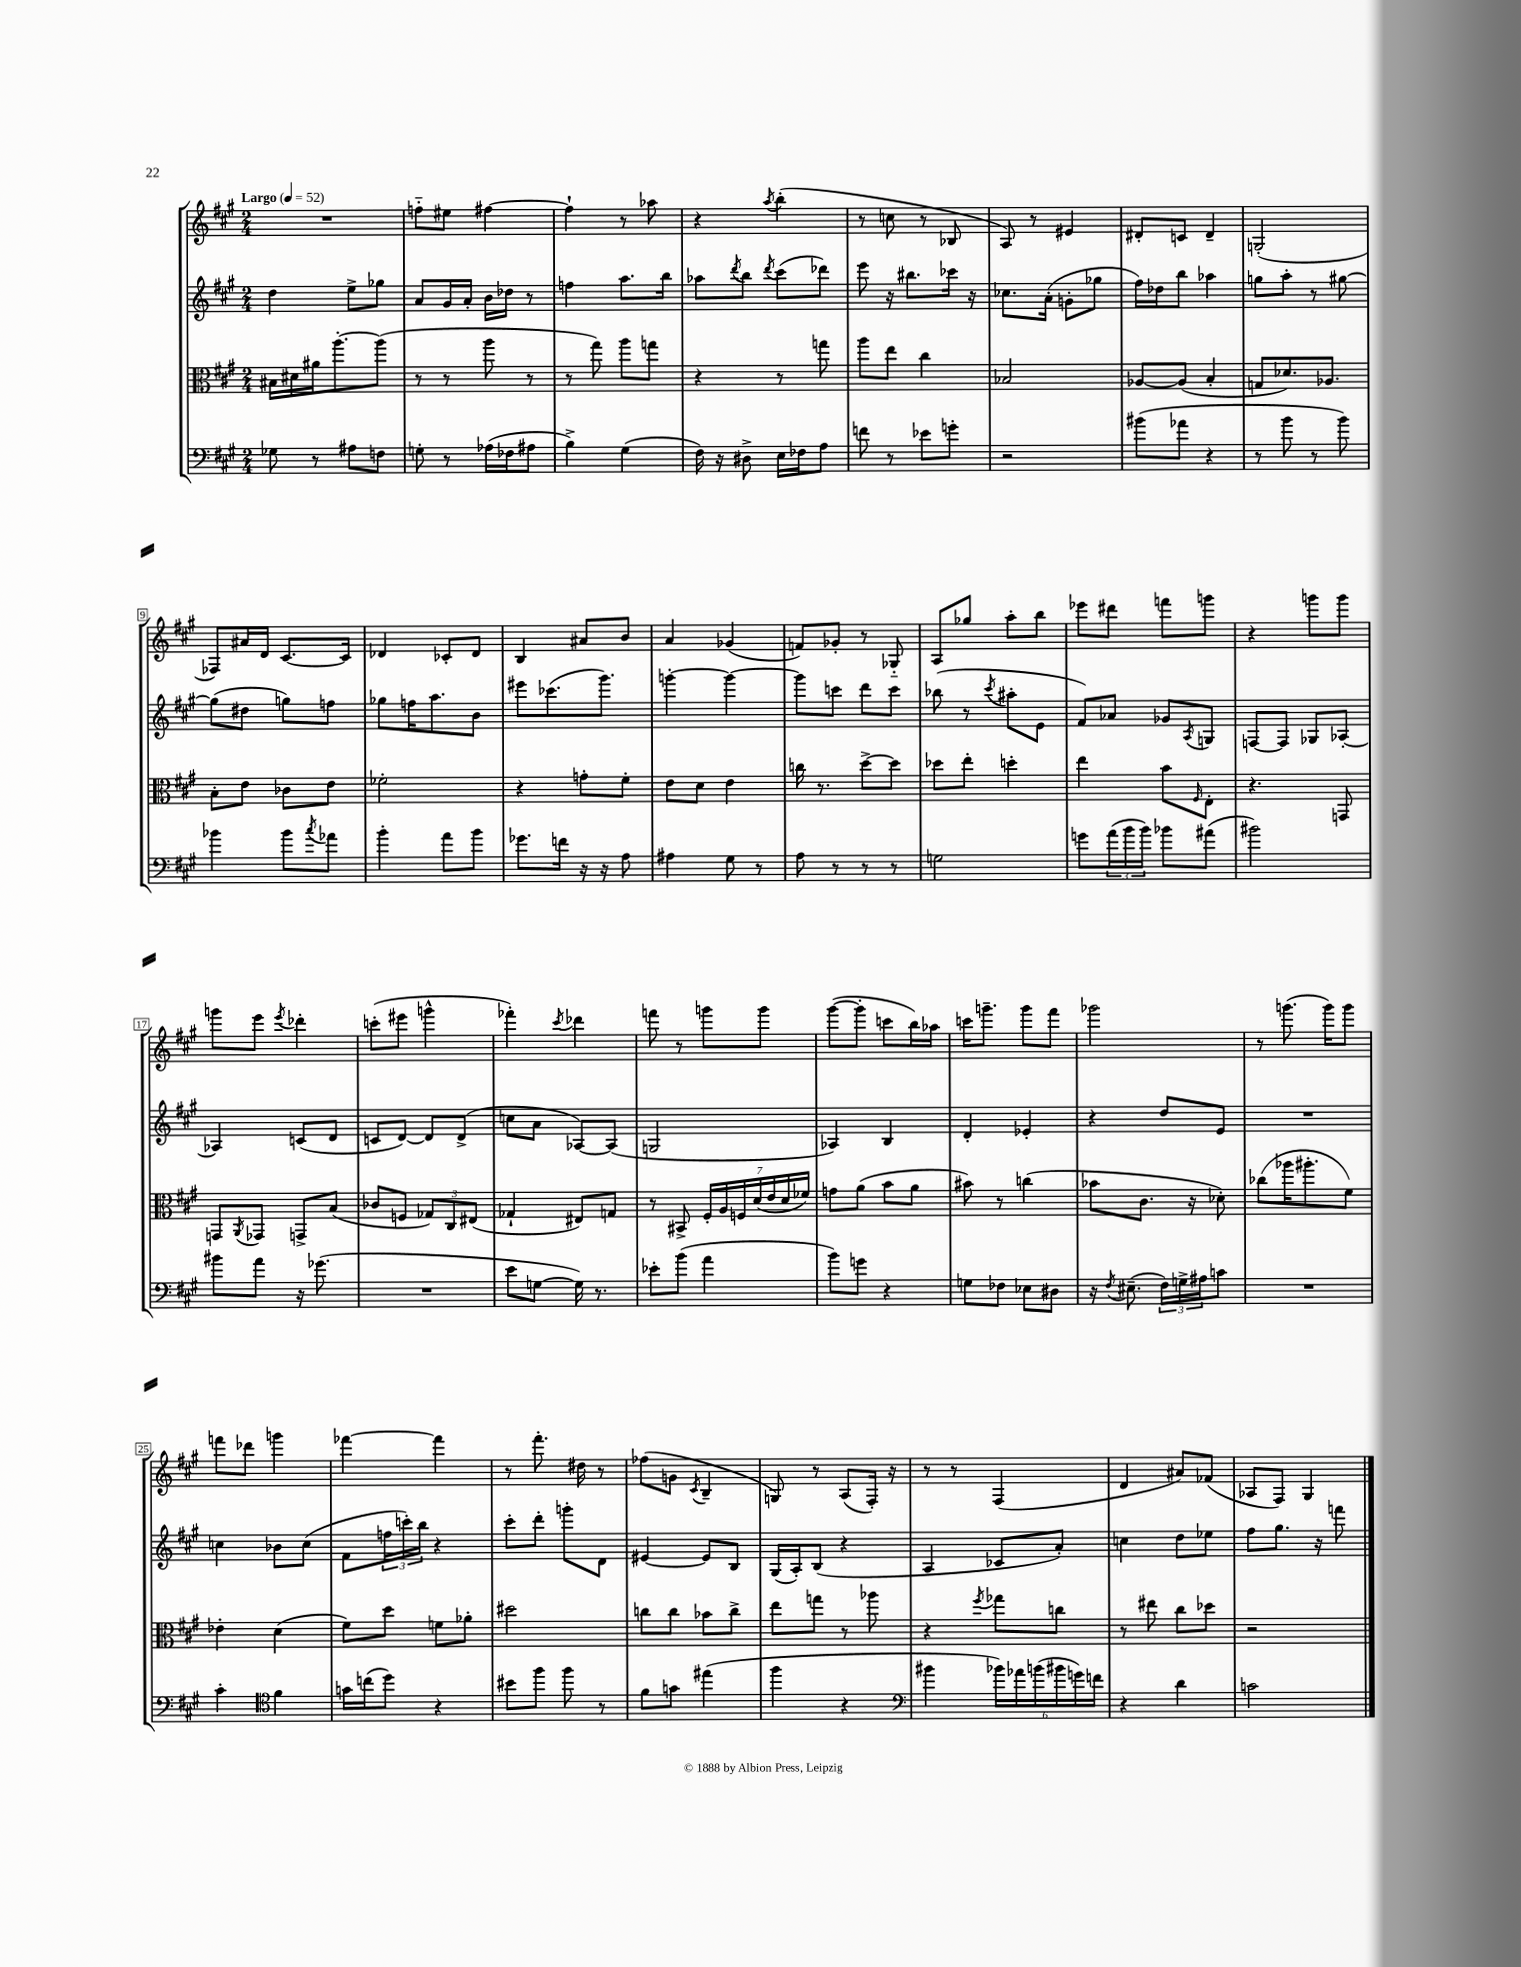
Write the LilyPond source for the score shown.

<<
\new StaffGroup <<
\new Staff = "s0" {
    \clef treble \key a \major \numericTimeSignature \time 2/4 \tempo "Largo" 4 = 52
    R2 |
    f''8-_ eis''8 fis''4~ |
    fis''4-! r8 aes''8 |
    r4 \acciaccatura { a''8 } b''4-.( |
    r8 c''8 r8 bes8 |
    a8) r8 eis'4 |
    dis'8-. c'8 dis'4-- |
    g2-.( |
    fes8) ais'16 d'16 cis'8.~ cis'16 |
    des'4 ces'8-. des'8 |
    b4 ais'8 b'8 |
    a'4 ges'4( |
    f'8) ges'8-. r8 ges8-_ |
    a8 ges''8 a''8-. b''8 |
    ees'''8 dis'''8 f'''8 g'''8 |
    r4 g'''8 g'''8 |
    g'''8 e'''8 \acciaccatura { e'''8 } des'''4-. |
    c'''8-.( eis'''8 g'''4-^ |
    fes'''4-.) \acciaccatura { cis'''8 } des'''4 |
    f'''8 r8 g'''8 g'''8 |
    gis'''8~( gis'''8-. c'''8 b''16) aes''16 |
    c'''16 g'''8.-- g'''8 fis'''8 |
    ges'''2 |
    r8 g'''8.( g'''16) g'''8 |
    f'''8 des'''8 g'''4 |
    fes'''4~ fes'''4 |
    r8 fis'''8.-. dis''16 r8 |
    fes''8( g'8 \acciaccatura { cis'8 } b4-- |
    g8) r8 a8( fis16-.) r16 |
    r8 r8 fis4( |
    d'4 ais'8) fes'8( |
    aes8 fis8) gis4 \bar "|." |
}
\new Staff = "s1" {
    \clef treble \key a \major \numericTimeSignature \time 2/4
    d''4 e''8-> ges''8 |
    a'8 gis'16 a'16-. b'16 des''16 r8 |
    f''4 a''8. b''16 |
    aes''8 \acciaccatura { d'''8 } b''8 \acciaccatura { d'''8 } cis'''8( des'''8) |
    e'''8 r16 bis''8. ces'''16 r16 |
    ces''8. a'16-.( g'8-. ges''8 |
    fis''16) des''16 b''8 aes''4 |
    g''8 a''8-. r8 gis''8~ |
    gis''8( dis''8 g''8) f''8 |
    ges''8 f''16 a''8. b'8 |
    eis'''8 ces'''8.( gis'''8.) |
    g'''4~-. g'''4~ |
    g'''8 c'''8 d'''8 c'''8 |
    bes''8( r8 \acciaccatura { cis'''8 } ais''8-. e'8 |
    fis'8) aes'8 ges'8 \acciaccatura { a8 } g8 |
    f8~ f8 ges8 aes8~-. |
    aes4 c'8( d'8 |
    c'8 d'8~) d'8 d'8->( |
    c''8 a'8 aes8~) aes8( |
    g2 |
    aes4) b4 |
    d'4-. ees'4-. |
    r4 d''8 e'8 |
    R2 |
    c''4 bes'8 c''8( |
    fis'8 \tuplet 3/2 { f''16 c'''16-.) b''16 } r4 |
    cis'''8-. d'''8-. g'''8-. d'8 |
    eis'4~ eis'8 b8 |
    gis16( a16-.) b8( r4 |
    a4 ces'8 a'8-.) |
    c''4 d''8 ees''8 |
    fis''8 gis''8. r16 f'''8 \bar "|." |
}
\new Staff = "s2" {
    \clef alto \key a \major \numericTimeSignature \time 2/4
    bis16 dis'16 ais'16 a''8.~-. a''8( |
    r8 r8 a''8 r8 |
    r8 gis''8) a''8 g''8 |
    r4 r8 g''8 |
    a''8 e''8 cis''4 |
    bes2 |
    aes8~ aes8( b4-. |
    g8 des'8.) aes8. |
    b8-. e'8 ces'8 e'8 |
    fes'2-. |
    r4 g'8-. fis'8-. |
    e'8 d'8 e'4 |
    c''16 r8. d''8~-> d''8 |
    des''8 e''8-. d''4-. |
    e''4 b'8 \grace { fis16 } e8-. |
    r4. g,8 |
    g,8 \acciaccatura { a,8 } ges,8 g,8-> b8( |
    ces'8 f8 \tuplet 3/2 { ges8) cis8 eis8( } |
    ges4-! eis8) g8 |
    r8 bis,8-> \tuplet 7/4 { fis16-. a16 f16 d'16( e'16 d'16 fes'16) } |
    g'8 a'8( b'8 a'8 |
    bis'8) r8 c''4( |
    bes'8 cis'8. r16 des'8-.) |
    ces''8( aes''16 ais''8.-. fis'8) |
    ees'4-. d'4( |
    fis'8) d''8 f'8 aes'8-. |
    dis''2 |
    c''8 c''8 bes'8 c''8-> |
    e''8 g''8 r8 aes''8 |
    r4 \acciaccatura { fis''8 } ges''8 c''8 |
    r8 eis''8 cis''8 des''8 |
    r2 \bar "|." |
}
\new Staff = "s3" {
    \clef bass \key a \major \numericTimeSignature \time 2/4
    ges8 r8 ais8 f8 |
    g8-. r8 aes16( fes16 ais8 |
    b4->) gis4( |
    fis16) r16 dis8-> e16 fes16 a8 |
    f'8 r8 ees'8 g'8-. |
    r2 |
    bis'8( aes'8 r4 |
    r8 b'8 r8 b'8) |
    bes'4 bes'8 \acciaccatura { cis''8 } aes'8 |
    b'4-. a'8 b'8 |
    ges'8. f'16 r16 r16 a8 |
    ais4 gis8 r8 |
    a8 r8 r8 r8 |
    g2 |
    g'8 \tuplet 3/2 { a'16( b'16 b'16) } bes'8 ais'8( |
    bis'2) |
    bis'8 a'8 r16 ges'8.( |
    R2 |
    e'8 g8~ g16) r8. |
    ees'8-. b'8( a'4 |
    b'8) g'8 r4 |
    g8 fes8 ees8 dis8 |
    r16 \acciaccatura { fis8 } eis8.--( \tuplet 3/2 { fis16) g16-> ais16 } c'8 |
    R2 |
    cis'4-. \clef tenor fis'4 |
    g'16 c''16( d''8) r4 |
    bis'8 fis''8 fis''8 r8 |
    fis'8 g'8 eis''4( |
    fis''4 r4 |
    \clef bass bis'4 \tuplet 6/4 { bes'16) aes'16 b'16( bis'16 g'16) f'16 } |
    r4 d'4 |
    c'2 \bar "|." |
}
>>
>>
\layout { \context { \Score \override BarNumber.stencil = #(make-stencil-boxer 0.1 0.3 ly:text-interface::print) } }
